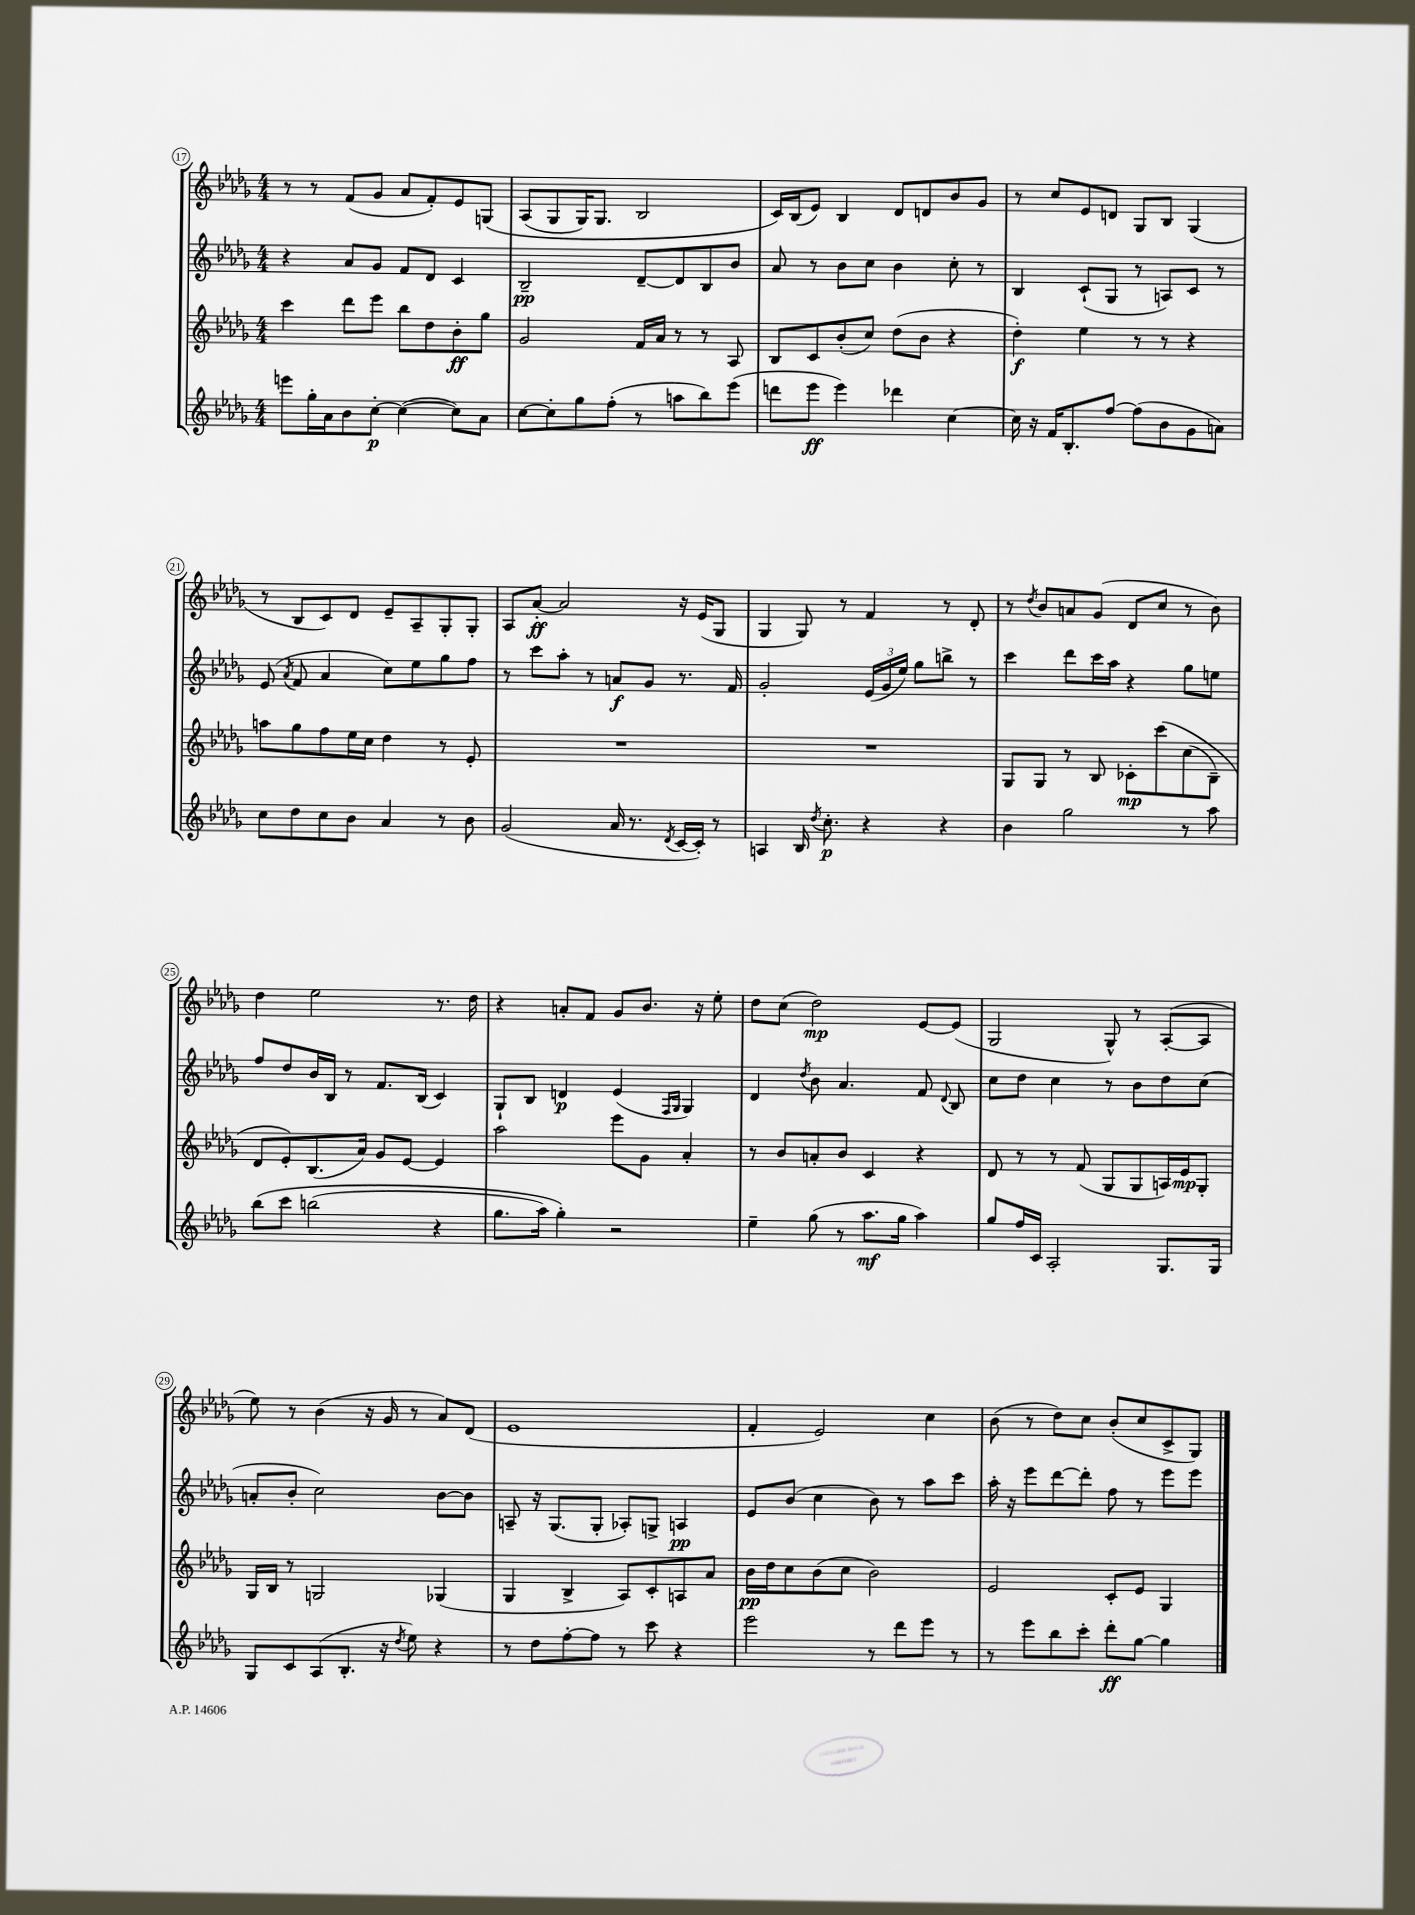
<<
\new StaffGroup <<
\new Staff = "s0" {
    \clef treble \key des \major \numericTimeSignature \time 4/4
    \autoBeamOff r8 r8 f'8[( ges'8] aes'8[ f'8-.) ees'8 g8]\( |
    aes8[( ges8 ges16) ges8.] bes2 |
    c'16[\) bes16( ees'8]) bes4 des'8[ d'8 bes'8 ges'8] |
    r8 c''8[ ees'8 d'8] ges8[ bes8] ges4( |
    r8 bes8[ c'8) des'8] ees'8[-- aes8-- ges8-. ges8]-. |
    aes8[ aes'8]~-.\ff aes'2 r16 ees'16[( ges8] |
    ges4 ges8) r8 f'4 r8 des'8-. |
    r8 \acciaccatura { des''8 } bes'8[ a'8 ges'8]( des'8[ c''8] r8 bes'8) |
    des''4 ees''2 r8. des''16 |
    r4 a'8[-. f'8] ges'8[ bes'8.] r16 ees''8-. |
    des''8[ c''8]( des''2\mp) ees'8[~ ees'8]( |
    ges2 ges8-^) r8 aes8[~-.( aes8] |
    ees''8) r8 bes'4( r16 ges'16 r8 aes'8[) des'8]( |
    ees'1 |
    f'4-. ees'2) c''4 |
    bes'8( r8 des''8[) c''8] bes'8[-.( c''8 c'8-> ges8]) \bar "|." |
}
\new Staff = "s1" {
    \clef treble \key des \major \numericTimeSignature \time 4/4
    \autoBeamOff r4 aes'8[ ges'8] f'8[ des'8] c'4 |
    bes2--\pp des'8[~-- des'8 bes8 bes'8] |
    aes'8 r8 bes'8[ c''8] bes'4 c''8-. r8 |
    bes4 c'8[-!( ges8] r8 a8[) c'8] r8 |
    ees'8( \acciaccatura { aes'8 } f'8 aes'4 c''8[) ees''8 ges''8 f''8] |
    r8 c'''8[ aes''8]-. r8 a'8[\f ges'8] r8. f'16 |
    ges'2-. \tuplet 3/2 { ees'16[( ges'16 ees''16]) } ges''8[ b''8]-> r8 |
    c'''4 des'''8[ c'''16 aes''16] r4 ges''8[ e''8] |
    f''8[ des''8 bes'16 bes16] r8 f'8.[ bes16]( c'4) |
    ges8[-! bes8] d'4\p ees'4( \grace { f16[ ges16] } ges4) |
    des'4 \acciaccatura { des''8 } bes'8 aes'4. f'8 \appoggiatura { des'8 } bes8 |
    c''8[ des''8] c''4 r8 bes'8[ des''8 c''8]( |
    a'8[-. bes'8]-. c''2) bes'8[~ bes'8] |
    a8-- r16 ges8.[( ges8]-. aes8[-.) g8]-> a4\pp |
    ees'8[ bes'8]( c''4 bes'8) r8 aes''8[ c'''8] |
    aes''16-. r16 ees'''8[ des'''8~ des'''8]-. f''8 r8 ees'''8[ ees'''8] \bar "|." |
}
\new Staff = "s2" {
    \clef treble \key des \major \numericTimeSignature \time 4/4
    \autoBeamOff c'''4 des'''8[ ees'''8] bes''8[ des''8 bes'8-.\ff ges''8] |
    ges'2 f'16[ aes'16] r8 r8 aes8 |
    bes8[ c'8 bes'8-.( c''8]) des''8[( bes'8] r4 |
    des''4-.\f) ees''4 r8 r8 r4 |
    a''8[ ges''8 f''8 ees''16 c''16] des''4 r8 ees'8-. |
    R1 |
    R1 |
    ges8[ ges8] r8 bes8 ces'8[-.\mp c'''8\( c''8( bes8]--) |
    des'8[ ees'8-.\) bes8.( aes'16]) ges'8[ ees'8]~ ees'4 |
    aes''2 ees'''8[ ges'8] aes'4-. |
    r8 bes'8[ a'8-. bes'8] c'4 r4 |
    des'8 r8 r8 f'8( ges8[ ges8 a16) ees'16\mp ges8]-. |
    ges16[ bes16] r8 g2 ges4( |
    ges4 bes4-> aes8[) c'8-. a8 aes'8] |
    bes'16[\pp des''16 c''8 bes'8( c''8] bes'2) |
    ees'2 c'8[-. ees'8] ges4 \bar "|." |
}
\new Staff = "s3" {
    \clef treble \key des \major \numericTimeSignature \time 4/4
    \autoBeamOff e'''8[ ges''16-. aes'16 bes'8 c''8]~-.\p c''4~( c''8[) aes'8] |
    c''8[~ c''8-. ges''8 f''8]-.( r8 a''8[ bes''8) ees'''8]( |
    d'''8[ ees'''8]\ff ees'''4) des'''4 c''4~ |
    c''16 r16 f'16[ bes8.-. f''8]~ f''8[( bes'8 ges'8 a'8]) |
    c''8[ des''8 c''8 bes'8] aes'4 r8 bes'8 |
    ges'2( aes'16 r8. \acciaccatura { des'8 } c'16[~ c'16]-.) r8 |
    a4 bes16 \acciaccatura { des''8 } c''8.-.\p r4 r4 |
    bes'4 ges''2 r8 aes''8 |
    bes''8[\( c'''8] b''2( r4 |
    ges''8.[ aes''16]) ges''4-.\) r2 |
    ees''4-- ges''8( r8 aes''8.[\mf ges''16] aes''4) |
    ges''8[ f''16 c'16] aes2-. ges8.[ ges16] |
    ges8[ c'8 aes8( bes8.]-. r16 \acciaccatura { des''8 } ees''8) r4 |
    r8 des''8[ f''8~-. f''8] r8 c'''8 r4 |
    ees'''2 r8 des'''8[ ees'''8] r8 |
    r8 ees'''8[ bes''8 c'''8]-. des'''8[-.\ff ges''8]~ ges''4 \bar "|." |
}
>>
>>
\layout { \context { \Score currentBarNumber = #17 \override BarNumber.stencil = #(make-stencil-circler 0.1 0.3 ly:text-interface::print) } }
